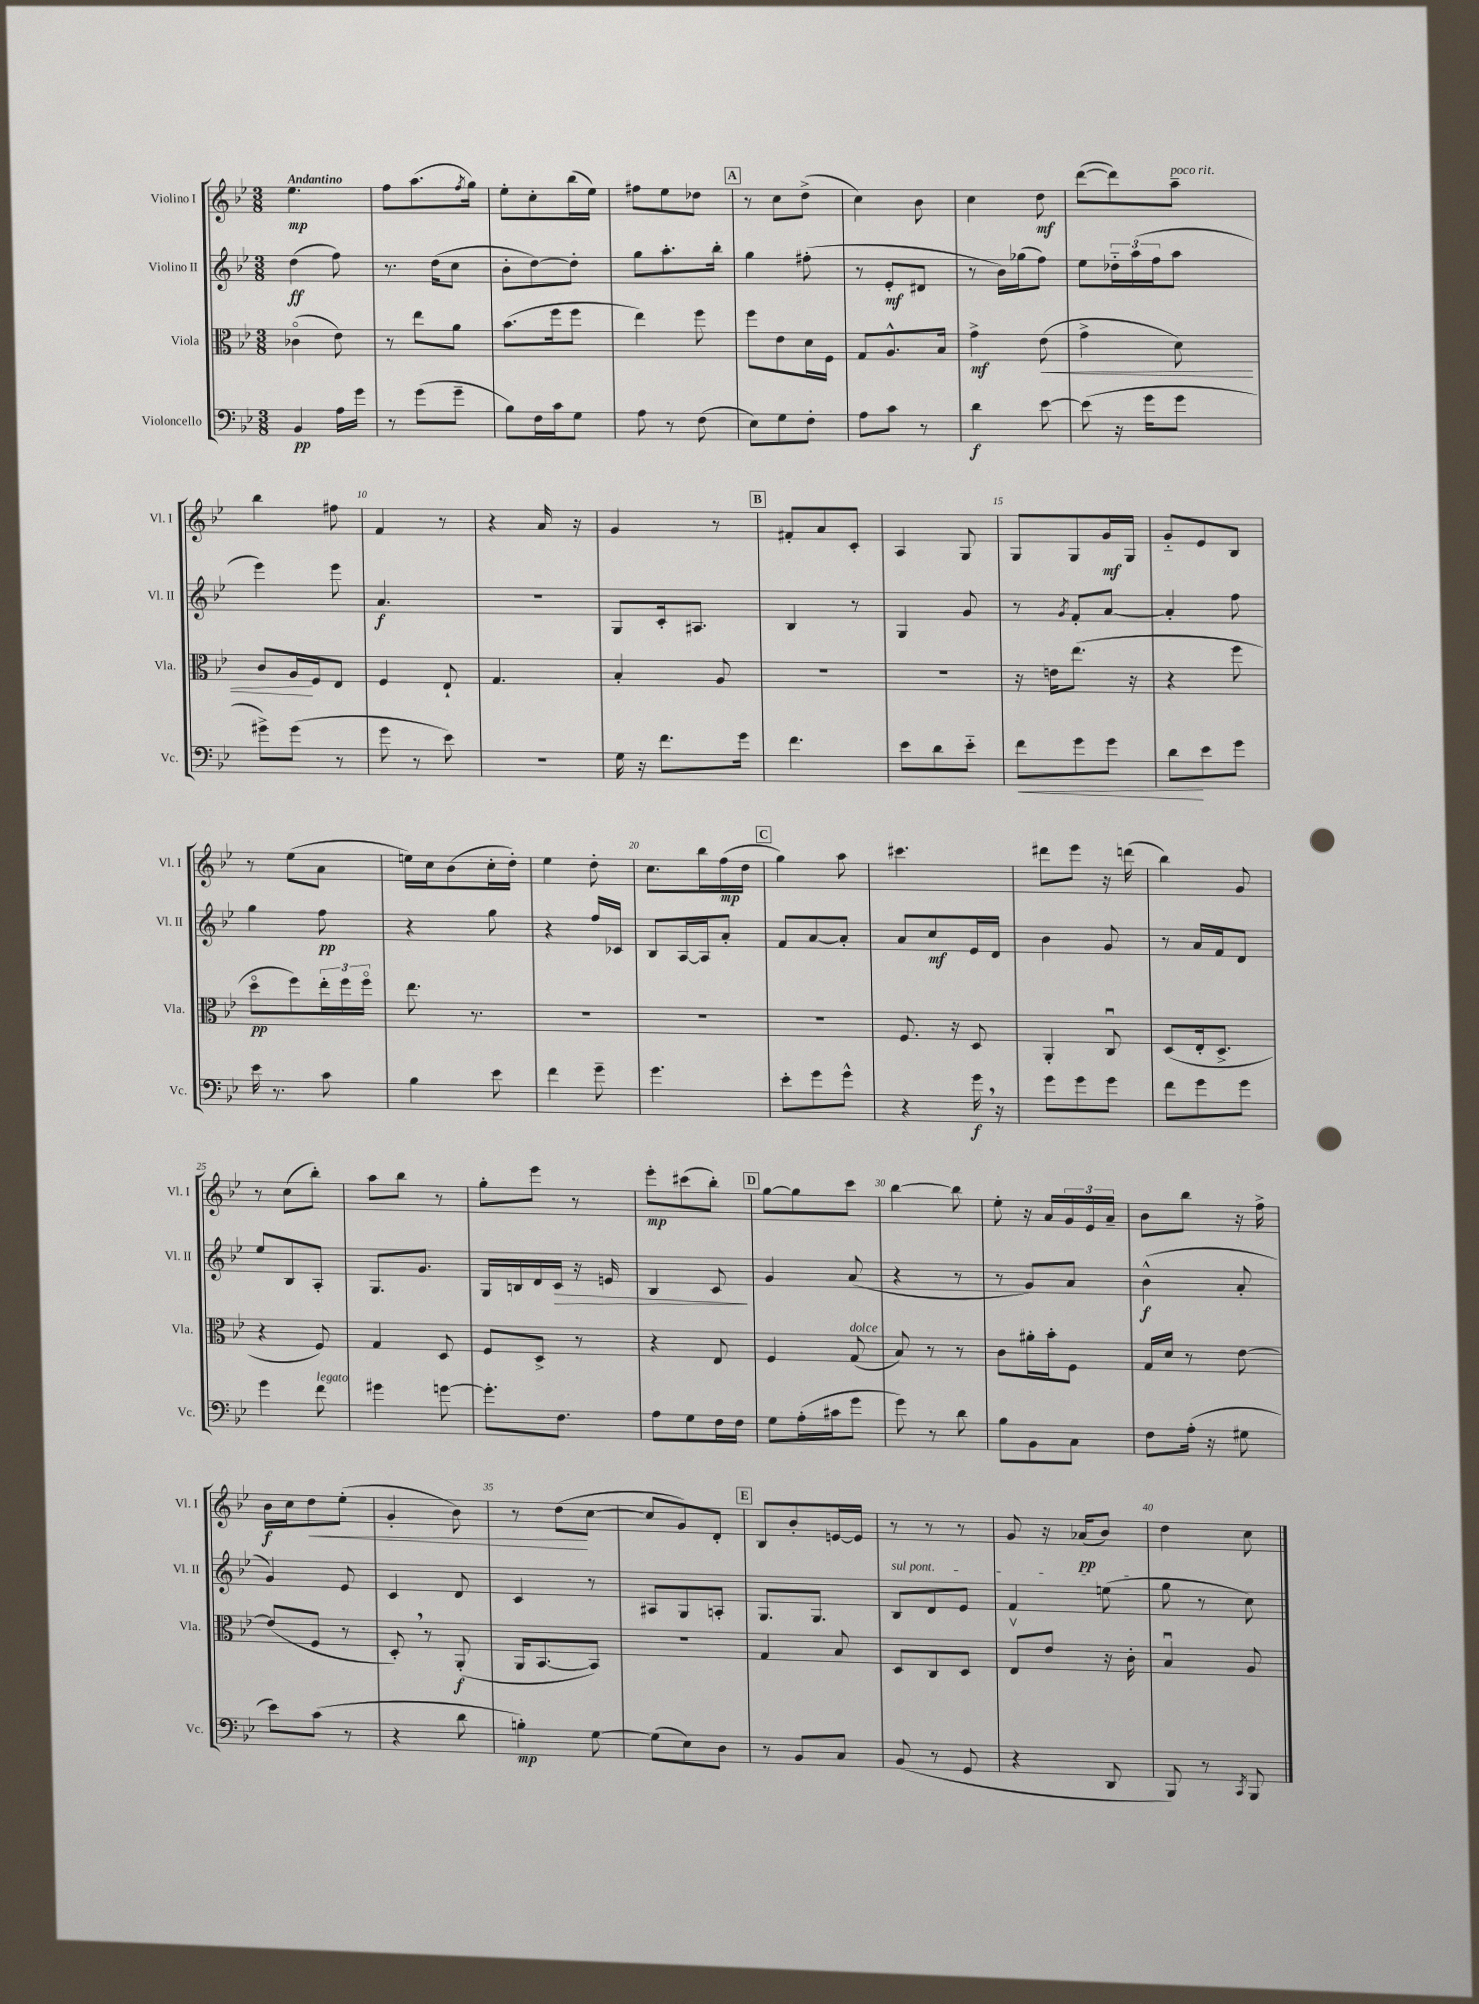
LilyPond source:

<<
\new StaffGroup <<
\new Staff = "s0" \with { instrumentName = "Violino I" shortInstrumentName = "Vl. I" } {
    \clef treble \key bes \major \numericTimeSignature \time 3/8 \tempo "Andantino"
    ees''4.\mp |
    f''8 a''8.( \acciaccatura { f''8 } g''16) |
    ees''8-. c''8-. bes''16( ees''16) |
    fis''8 ees''8 des''8 |
    \mark \markup { \box "A" } r8 c''8 d''8->( |
    c''4) bes'8 |
    c''4 d''8\mf |
    d'''8~( d'''8) a''8--^\markup { \italic "poco rit." } |
    bes''4 fis''8 |
    f'4 r8 |
    r4 a'16 r16 |
    g'4 r8 |
    \mark \markup { \box "B" } fis'8-. a'8 c'8-. |
    a4 g8 |
    g8 g8 g'16\mf g16 |
    g'8-_ ees'8 bes8 |
    r8 ees''8( a'8 |
    e''16) c''16 bes'8( c''16-. d''16-.) |
    ees''4 d''8-. |
    c''8. bes''16 f''16\mp( d''16 |
    \mark \markup { \box "C" } g''4) a''8 |
    cis'''4. |
    dis'''8 ees'''8 r16 d'''16( |
    bes''4) g'8 |
    r8 c''8( bes''8-.) |
    a''8 bes''8 r8 |
    g''8-. ees'''8 r8 |
    ees'''8-.\mp cis'''8( bes''8-.) |
    \mark \markup { \box "D" } g''8~ g''8 c'''8 |
    bes''4~ bes''8 |
    ees''8-. r16 a'16 \tuplet 3/2 { g'16 ees'16 a'16-- } |
    bes'8 bes''8 r16 f''16-> |
    bes'16\f c''16 d''8\< ees''8-.( |
    g'4-. bes'8) |
    r8 d''8\!( c''8~ |
    c''8 g'8) d'8-. |
    \mark \markup { \box "E" } bes8 bes'8-. e'16~ e'16 |
    r8 r8 r8 |
    g'8 r16 aes'16\pp( bes'8) |
    d''4 c''8 \bar "|." |
}
\new Staff = "s1" \with { instrumentName = "Violino II" shortInstrumentName = "Vl. II" } {
    \clef treble \key bes \major \numericTimeSignature \time 3/8
    d''4\ff( f''8) |
    r8. d''16( c''8 |
    bes'8-. d''8~) d''8-. |
    g''8 a''8.-. bes''16-. |
    \mark \markup { \box "A" } g''4 fis''8-.( |
    r8 ees'8-.\mf dis'8 |
    r8 bes'16) ges''16( f''8) |
    ees''8 \tuplet 3/2 { des''16-_ a''16( f''16 } a''8 |
    ees'''4) ees'''8 |
    a'4.\f |
    R4. |
    g8 c'16-. ais8. |
    \mark \markup { \box "B" } bes4 r8 |
    g4 g'8 |
    r8 \acciaccatura { g'8 } f'8-. a'8~ |
    a'4-. f''8 |
    g''4 f''8\pp |
    r4 g''8 |
    r4 f''16 ces'16 |
    bes8 a16~ a16 a'8-. |
    \mark \markup { \box "C" } f'8 a'8~ a'8-. |
    a'8 c''8\mf ees'16 d'16 |
    bes'4 g'8 |
    r8 a'16 f'16 d'8 |
    ees''8 bes8 a8-. |
    g8. g'8. |
    g16 b16 d'16 c'16\> r16 e'16 |
    bes4 c'8\! |
    \mark \markup { \box "D" } g'4 a'8( |
    r4 r8 |
    r8 g'8) a'8 |
    bes'4-^\f( a'8-. |
    g'4) ees'8 |
    c'4 d'8 |
    c'4 r8 |
    ais8 g8 a8-. |
    \mark \markup { \box "E" } g8. g8. |
    \once \override TextSpanner.bound-details.left.text = \markup { \italic "sul pont." } bes8\startTextSpan d'8 ees'8 |
    f'4 e''8\stopTextSpan( |
    g''8 r8 c''8) \bar "|." |
}
\new Staff = "s2" \with { instrumentName = "Viola" shortInstrumentName = "Vla." } {
    \clef alto \key bes \major \numericTimeSignature \time 3/8
    ces'4\flageolet( ees'8) |
    r8 ees''8 a'8 |
    bes'8.( f''16 f''8 |
    ees''4) f''8 |
    \mark \markup { \box "A" } f''8 ees'8 d'16 f16 |
    g8 a8.-^ bes16 |
    g'4->\mf ees'8\<( |
    g'4-> d'8) |
    c'8 a16\! f16 ees8 |
    f4 ees8-! |
    g4. |
    bes4-. a8 |
    \mark \markup { \box "B" } R4. |
    R4. |
    r16 e'16 ees''8.( r16 |
    r4 f''8 |
    d''8\flageolet\pp f''8) \tuplet 3/2 { ees''16-. f''16 f''16\flageolet } |
    ees''8. r8. |
    R4. |
    R4. |
    \mark \markup { \box "C" } R4. |
    f8. r16 d8 |
    a,4-. c8\downbow |
    d8( ees16-. d8.-> |
    r4 f8) |
    g4 d8 |
    f8 d8-> r8 |
    r4 ees8 |
    \mark \markup { \box "D" } f4 g8^\markup { \italic "dolce" }( |
    bes8) r8 r8 |
    c'8 ais'16-. bes'16-. f8 |
    g16 d'16 r8 ees'8~ |
    ees'8( f8 r8 |
    d8-.) \breathe r8 a,8-.\f( |
    a,16 bes,8.~ bes,8) |
    R4. |
    \mark \markup { \box "E" } g4 bes8 |
    d8 c8 d8 |
    ees8\upbow ees'8 r16 c'16-. |
    bes4\downbow a8 \bar "|." |
}
\new Staff = "s3" \with { instrumentName = "Violoncello" shortInstrumentName = "Vc." } {
    \clef bass \key bes \major \numericTimeSignature \time 3/8
    bes,4\pp a16 g'16 |
    r8 g'8( g'8-- |
    bes8) f16 c'16 g8 |
    a8 r8 f8( |
    \mark \markup { \box "A" } ees8) g8 f8-. |
    a8 c'8 r8 |
    d'4\f ees'8~ |
    ees'8( r16 g'16 g'8 |
    gis'8->) gis'8( r8 |
    g'8 r8 ees'8) |
    R4. |
    g16 r16 f'8. g'16 |
    \mark \markup { \box "B" } f'4. |
    ees'8 d'8 ees'8-_ |
    f'8\< g'8 g'8 |
    d'8\! ees'8 g'8 |
    ees'16 r8. c'8 |
    bes4 ees'8 |
    f'4 g'8-- |
    g'4. |
    \mark \markup { \box "C" } ees'8-. g'8 g'8-^ |
    r4 g'16\f \breathe r16 |
    g'8 g'8 g'8 |
    f'8 g'8 g'8 |
    g'4 f'8^\markup { \italic "legato" } |
    gis'4 g'8~ |
    g'8.-. f8. |
    a8 g8 f16 f16 |
    \mark \markup { \box "D" } g8 a16-.( cis'16 g'8 |
    g'8) r8 d'8 |
    bes8 bes,8 c8 |
    f8 a16-.( r16 gis8 |
    ees'8) c'8( r8 |
    r4 d'8 |
    b4-.\mp) g8~ |
    g8( ees8) d8 |
    \mark \markup { \box "E" } r8 bes,8 c8 |
    bes,8( r8 g,8 |
    r4 d,8 |
    bes,,8) r8 \acciaccatura { c,8 } bes,,8 \bar "|." |
}
>>
>>
\layout { \context { \Score \override BarNumber.break-visibility = ##(#f #t #t) barNumberVisibility = #(every-nth-bar-number-visible 5) } }
